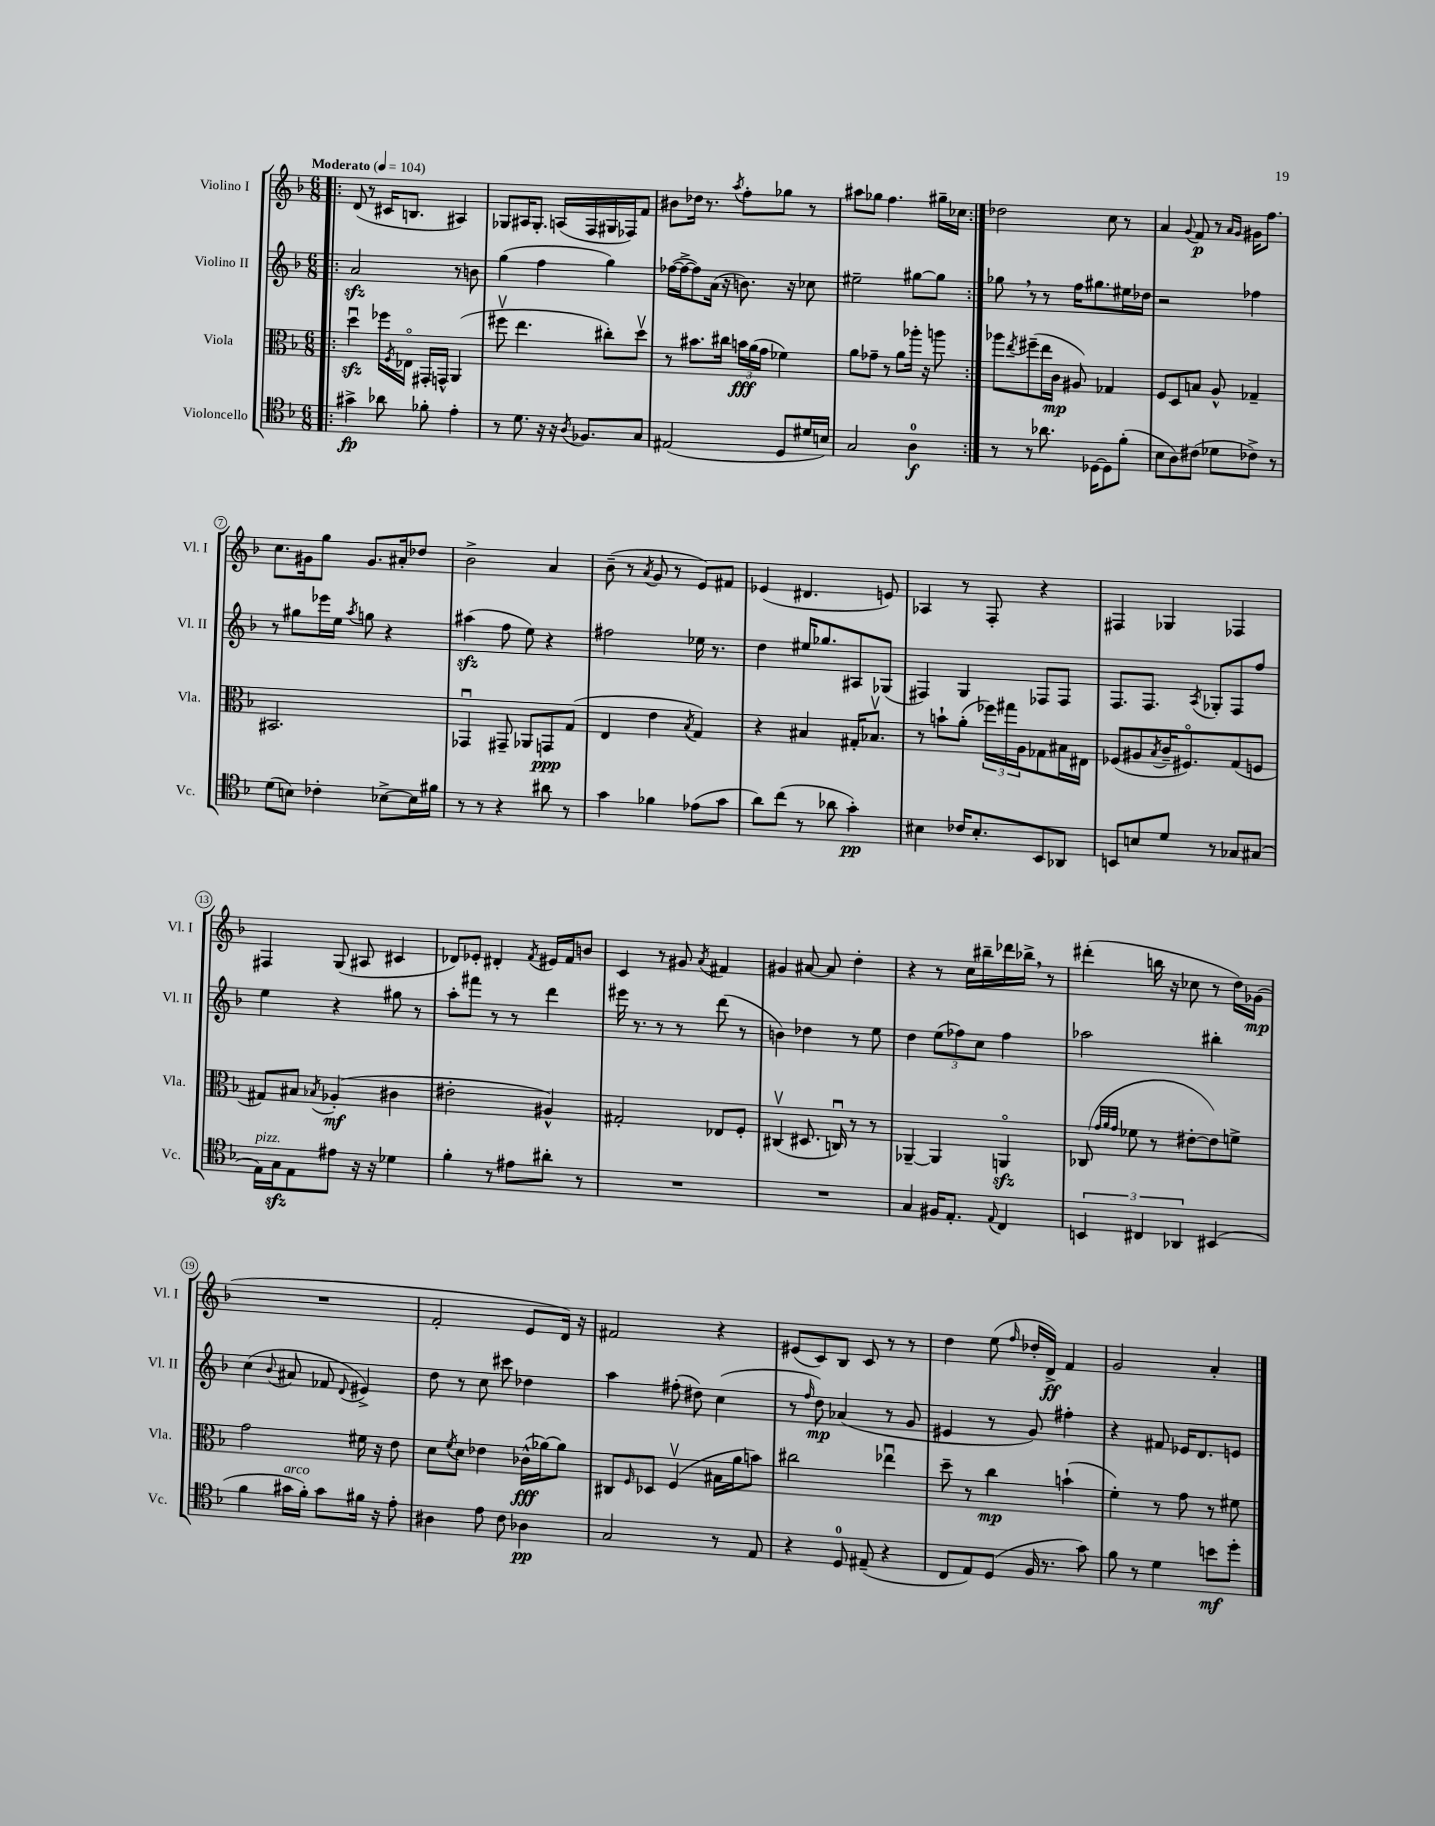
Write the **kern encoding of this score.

**kern	**dynam	**kern	**dynam	**kern	**dynam	**kern	**dynam
*part4	*part4	*part3	*part3	*part2	*part2	*part1	*part1
*staff4	*staff4	*staff3	*staff3	*staff2	*staff2	*staff1	*staff1
*I"Violoncello	*	*I"Viola	*	*I"Violino II	*	*I"Violino I	*
*I'Vc.	*	*I'Vla.	*	*I'Vl. II	*	*I'Vl. I	*
*clefC4	*	*clefC3	*	*clefG2	*	*clefG2	*
*k[b-]	*	*k[b-]	*	*k[b-]	*	*k[b-]	*
*M6/8	*	*M6/8	*	*M6/8	*	*M6/8	*
*MM104	*	*MM104	*	*MM104	*	*MM104	*
=1!|:	=1!|:	=1!|:	=1!|:	=1!|:	=1!|:	=1!|:	=1!|:
!	!	!	!	!	!	!LO:TX:a:B:t=Moderato	!
4g#X^\	fp	4ddzzu\	.	2azz/	.	(8d/	.
.	.	.	.	.	.	8r	.
8a-X\	.	16ff-X\LL	.	.	.	16c#X/KL	.
.	.	8qF/	.	.	.	.	.
.	.	16E-X\JJ	.	.	.	8.Bn/J	.
8f-X'\	.	16GG#X'/LL	.	.	.	.	.
.	.	16GGn^^/JJ	.	.	.	.	.
4e'\	.	(4AA/	.	8r	.	4A#X/)	.
.	.	.	.	8bn\	.	.	.
=2	=2	=2	=2	=2	=2	=2	=2
8r	.	8ff#Xv\	.	(4gg\	.	8G-X/L	.
8.d\	.	4.ee\	.	.	.	16A#X/K	.
.	.	.	.	.	.	8.G-'/J	.
.	.	.	.	4ff\	.	.	.
16r	.	.	.	.	.	.	.
16r	.	.	.	.	.	(16An/LL	.
8qA/	.	.	.	.	.	.	.
8.F-X/L	.	.	.	.	.	16F/	.
.	.	8cc#X'\L)	.	4gg\)	.	16G#X/	.
.	.	.	.	.	.	16F-X/J)	.
8G/J	.	8ddv\J	.	.	.	8f/J	.
=3	=3	=3	=3	=3	=3	=3	=3
(2E#X/	.	8r	.	([16ff-X\LL	.	8b#X\L	.
.	.	.	.	16ff-^\J_	.	.	.
.	.	8.b#X\L	.	8ff-\])	.	16dd-X\Jk	.
.	.	.	.	.	.	8.r	.
.	.	.	.	(16a\Jk	.	.	.
.	.	16cc#X\Jk	.	16r	.	.	.
.	.	.	.	.	.	8qaa/	.
.	.	24bn\LL	fff	8.bn\)	.	8ff'\L	.
.	.	(24a\	.	.	.	.	.
.	.	24g\JJ	.	.	.	.	.
8D/L	.	4f-X\)	.	.	.	8gg-X\J	.
.	.	.	.	16r	.	.	.
16d#X/L	.	.	.	8cc-X\	.	8r	.
16Bn/JJ)	.	.	.	.	.	.	.
=4	=4	=4	=4	=4	=4	=4	=4
2G/	.	8a\L	.	2ee#X~\	.	8aa#X\L	.
.	.	8g-X~\J	.	.	.	8gg-X\J	.
.	.	8r	.	.	.	4.ff\	.
.	.	8a\L	.	.	.	.	.
4A\	f	16aa-X'\Jk	.	[8gg#X\L	.	.	.
.	.	16r	.	.	.	.	.
.	.	8aan\	.	8gg#\J]	.	16gg#X~\LL	.
.	.	.	.	.	.	16cc-X\JJ	.
=5:|!	=5:|!	=5:|!	=5:|!	=5:|!	=5:|!	=5:|!	=5:|!
8r	.	8aa-X\L	.	8gg-X,\	.	2dd-X\	.
.	.	8qee/	.	.	.	.	.
8r	.	(8ff#X~\	.	8r	.	.	.
8.a-X\	.	16ee\L	.	8r	.	.	.
.	.	16c\JJ	mp	.	.	.	.
.	.	8A#X/)	.	16ff\KL	.	.	.
[16D-X\KL	.	.	.	8.gg#X\	.	.	.
8D-\]	.	4G-X/	.	.	.	8cc\	.
(8f'\J	.	.	.	16ee#X\L	.	8r	.
.	.	.	.	16dd-X\JJ	.	.	.
=6	=6	=6	=6	=6	=6	=6	=6
8B-\L	.	8F/L	.	2r	.	4a/	.
8A\)	.	8D/	.	.	.	.	.
.	.	.	.	.	.	8qqg/	.
(8c#X\J	.	8Bn/J	.	.	.	8f/	p
8d-X\L	.	8A^^/	.	.	.	8r	.
.	.	.	.	.	.	16qqa/LL	.
.	.	.	.	.	.	16qqg/JJ	.
8c-X^\J)	.	4G-X~/	.	4ff-X\	.	16g#X\KL	.
.	.	.	.	.	.	8.ff\J	.
8r	.	.	.	.	.	.	.
!!LO:LB:g=z
=7	=7	=7	=7	=7	=7	=7	=7
(8d\L	.	2.BB#X/	.	8r	.	8.cc\L	.
8Bn\J)	.	.	.	8gg#X\L	.	.	.
.	.	.	.	.	.	16g#X\k	.
4c-X'\	.	.	.	16eee-X\L	.	8gg\J	.
.	.	.	.	16ee\JJ	.	.	.
.	.	.	.	8qaa/	.	.	.
.	.	.	.	8ggn\	.	8.g#/L	.
[8B-X^\L	.	.	.	4r	.	.	.
.	.	.	.	.	.	16a#X'/k	.
16B-\L]	.	.	.	.	.	8dd-X/J	.
16f#X\JJ	.	.	.	.	.	.	.
=8	=8	=8	=8	=8	=8	=8	=8
8r	.	4GG-Xu/	.	(4aa#Xzz\	.	2b-^\	.
8r	.	.	.	.	.	.	.
4r	.	8GG#X~/	.	8ff\	.	.	.
.	.	8AA-X/L	.	8ee\)	.	.	.
8a#X\	.	8GGn/	ppp	4r	.	4a/	.
8r	.	(8G/J	.	.	.	.	.
=9	=9	=9	=9	=9	=9	=9	=9
4g\	.	4E/	.	2ff#X\	.	(8b-~\	.
.	.	.	.	.	.	8r	.
.	.	.	.	.	.	8qa/	.
4f-X\	.	4e\	.	.	.	8g/	.
.	.	.	.	.	.	8r	.
.	.	8qB-/	.	.	.	.	.
(8e-X\L	.	4G/)	.	16ee-X\	.	8e/L)	.
.	.	.	.	8.r	.	.	.
8g\J	.	.	.	.	.	8f#X/J	.
=10	=10	=10	=10	=10	=10	=10	=10
8a\L)	.	4r	.	4dd\	.	(4e-X/	.
(8cc\J	.	.	.	.	.	.	.
8r	.	4B#X/	.	16ee#X/KL	.	4.d#X/	.
.	.	.	.	8.gg-X/	.	.	.
8a-X\	.	.	.	.	.	.	.
4g'\)	pp	16G#X'/KL	.	8A#X/	.	.	.
.	.	8.B-Xv/J	.	.	.	.	.
.	.	.	.	(8G-X/J	.	8en/)	.
=11	=11	=11	=11	=11	=11	=11	=11
4B#X\	.	8r	.	4F#X/)	.	4A-X/	.
.	.	8bn`\L	.	.	.	.	.
16c-X/KL	.	(8a'\J	.	4G/	.	8r	.
8.B#'/	.	.	.	.	.	.	.
.	.	24ff-X\LL)	.	.	.	8F'/	.
.	.	24gg#X\	.	.	.	.	.
.	.	24A\J	.	.	.	.	.
8BB-/	.	8G-X\	.	8F-X/L	.	4r	.
8AA-X/J	.	16B#X\L	.	8F-/J	.	.	.
.	.	16E#X\JJ	.	.	.	.	.
=12	=12	=12	=12	=12	=12	=12	=12
8BBn/L	.	(8F-X/L	.	8.F/L	.	4F#X/	.
8Bn/	.	8A#X/	.	.	.	.	.
.	.	.	.	8.F/J	.	.	.
.	.	8qB-/	.	.	.	.	.
8d/J	.	16c~/K	.	.	.	4G-X/	.
.	.	8.F#X/)	.	.	.	.	.
.	.	.	.	8qA/	.	.	.
8r	.	.	.	8G-X'/L	.	.	.
8G-X/L	.	(8G/	.	8F/	.	4F-X/	.
(8G#X/J	.	8Fn/J	.	8ff/J	.	.	.
!!LO:LB:g=z
=13	=13	=13	=13	=13	=13	=13	=13
!LO:TX:a:i:t=pizz.	!	!	!	!	!	!	!
16E\LL)	.	8G#X/L)	.	4ee\	.	4F#X/	.
16Gzz\J	.	.	.	.	.	.	.
8E\	.	8B#X/J	.	.	.	.	.
.	.	8qB-X/	.	.	.	.	.
8e#X\J	.	(4A-X'/	mf	4r	.	(8G/	.
16r	.	.	.	.	.	8A#X/	.
16r	.	.	.	.	.	.	.
4d-X\	.	4c#X\	.	8gg#X\	.	4c#X/	.
.	.	.	.	8r	.	.	.
=14	=14	=14	=14	=14	=14	=14	=14
4f'\	.	2e#X'\	.	8aa'\L	.	8d-X/L)	.
.	.	.	.	8fff#X\J	.	8e-X'/J	.
8r	.	.	.	8r	.	4d#X'/	.
8e#X\L	.	.	.	8r	.	.	.
.	.	.	.	.	.	8qf/	.
8a#X'\J	.	4A#X^^/)	.	4ddd\	.	16e#X/LL	.
.	.	.	.	.	.	16f/J	.
8r	.	.	.	.	.	8bn/J	.
=15	=15	=15	=15	=15	=15	=15	=15
2.r	.	2G#X'/	.	16eee#X\	.	4c/	.
.	.	.	.	8.r	.	.	.
.	.	.	.	8r	.	8r	.
.	.	.	.	8r	.	8g#X/	.
.	.	.	.	.	.	8qa/	.
.	.	8E-X/L	.	(8ddd\	.	4f#X/	.
.	.	8F'/J	.	8r	.	.	.
=16	=16	=16	=16	=16	=16	=16	=16
2.r	.	(4C#Xv/	.	4bn\)	.	4g#X/	.
.	.	8.D#X/	.	4dd-X\	.	[8a#X/	.
.	.	.	.	.	.	8a#/]	.
.	.	16Cnu/)	.	.	.	.	.
.	.	8r	.	8r	.	4dd'\	.
.	.	8r	.	8ee\	.	.	.
=17	=17	=17	=17	=17	=17	=17	=17
4G/	.	[4AA-X~/	.	4dd\	.	4r	.
16F#X/KL	.	4AA-/]	.	(12ee\L	.	8r	.
8.E'/J	.	.	.	.	.	.	.
.	.	.	.	12ff-X\)	.	.	.
.	.	.	.	.	.	16cc\LL	.
.	.	.	.	12cc\J	.	.	.
.	.	.	.	.	.	16bb#X~\	.
8qqE/	.	.	.	.	.	.	.
4C/	.	4AAnzz/	.	4ff-\	.	16ddd-X\	.
.	.	.	.	.	.	16bb-X^,\JJ	.
.	.	.	.	.	.	8r	.
=18	=18	=18	=18	=18	=18	=18	=18
6BBn/	.	(8C-X/	.	2aa-X\	.	(4ddd#X'\	.
.	.	32qqg/LLL	.	.	.	.	.
.	.	32qqa/	.	.	.	.	.
.	.	32qqg/JJJ	.	.	.	.	.
.	.	8f-X\	.	.	.	.	.
6C#X/	.	.	.	.	.	.	.
.	.	8r	.	.	.	16bbn\	.
.	.	.	.	.	.	16r	.
6AA-X/	.	.	.	.	.	.	.
.	.	[8e#X'\L	.	.	.	8cc-X\	.
(4BB#X/	.	8e#\])	.	4bb#X'\	.	8r	.
.	.	8fn^\J	.	.	.	16dd\LL)	.
.	.	.	.	.	.	(16g-X\JJ	mp
!!LO:LB:g=z
=19	=19	=19	=19	=19	=19	=19	=19
4f\	.	2g\	.	(4cc\	.	2.r	.
.	.	.	.	8qqb-/	.	.	.
!LO:TX:a:i:t=arco	!	!	!	!	!	!	!
16g#X\LL	.	.	.	8a#X/	.	.	.
16f'\JJ)	.	.	.	.	.	.	.
8g#\L	.	.	.	8f-X/	.	.	.
.	.	.	.	8qqd/	.	.	.
16f#X\Jk	.	16f#X\	.	4e#X^/)	.	.	.
16r	.	16r	.	.	.	.	.
8e'\	.	8e\	.	.	.	.	.
=20	=20	=20	=20	=20	=20	=20	=20
4A#X\	.	8d\L	.	8dd\	.	2f'/	.
.	.	8qf/	.	.	.	.	.
.	.	8d\J	.	8r	.	.	.
8e\	.	4e-X\	.	8cc\	.	.	.
8c\	.	.	.	8ccc#X\	.	.	.
4A-X\	pp	(16c-X^^\LL	fff	4dd-X\	.	8e/L	.
.	.	[16a-X\J)	.	.	.	.	.
.	.	8a-\J]	.	.	.	16d/Jk)	.
.	.	.	.	.	.	16r	.
=21	=21	=21	=21	=21	=21	=21	=21
2G/	.	8C#X/L	.	4aa\	.	2f#X/	.
.	.	16qqF/	.	.	.	.	.
.	.	8D-X/J	.	.	.	.	.
.	.	(4Fv/	.	(8ff#X'\	.	.	.
.	.	.	.	8dd#X\)	.	.	.
8r	.	16B#X\LL	.	(4cc\	.	4r	.
.	.	16a\J	.	.	.	.	.
8E/	.	8bn\J)	.	.	.	.	.
=22	=22	=22	=22	=22	=22	=22	=22
4r	.	2cc#X\	.	8r	.	(8e#X/L	.
.	.	.	.	16qqff/	.	.	.
.	.	.	.	8dd\)	mp	8c/)	.
8D/	.	.	.	(4a-X/	.	8B-/J	.
(8E#X~/	.	.	.	.	.	8c/	.
4r	.	4ee-Xu\	.	8r	.	8r	.
.	.	.	.	8g/	.	8r	.
=23	=23	=23	=23	=23	=23	=23	=23
8C/L	.	8dd~\	.	4e#X/	.	4dd\	.
8E/)	.	8r	.	.	.	.	.
(8D/J	.	4cc\	mp	8r	.	(8ee\	.
.	.	.	.	.	.	16qqff/	.
16F/	.	.	.	8g/)	.	16dd-X'/LL	.
8.r	.	.	.	.	.	16d^/JJ)	ff
.	.	(4bn`\	.	4ff#X'\	.	4f/	.
8g\)	.	.	.	.	.	.	.
=24	=24	=24	=24	=24	=24	=24	=24
8f\	.	4f'\)	.	4r	.	2g/	.
8r	.	.	.	.	.	.	.
4d\	.	8r	.	8f#X/	.	.	.
.	.	8g\	.	16e-X/KL	.	.	.
.	.	.	.	8.d/	.	.	.
8bn\L	mf	8r	.	.	.	4a'/	.
8dd'\J	.	8f#X\	.	8en/J	.	.	.
==	==	==	==	==	==	==	==
*-	*-	*-	*-	*-	*-	*-	*-
